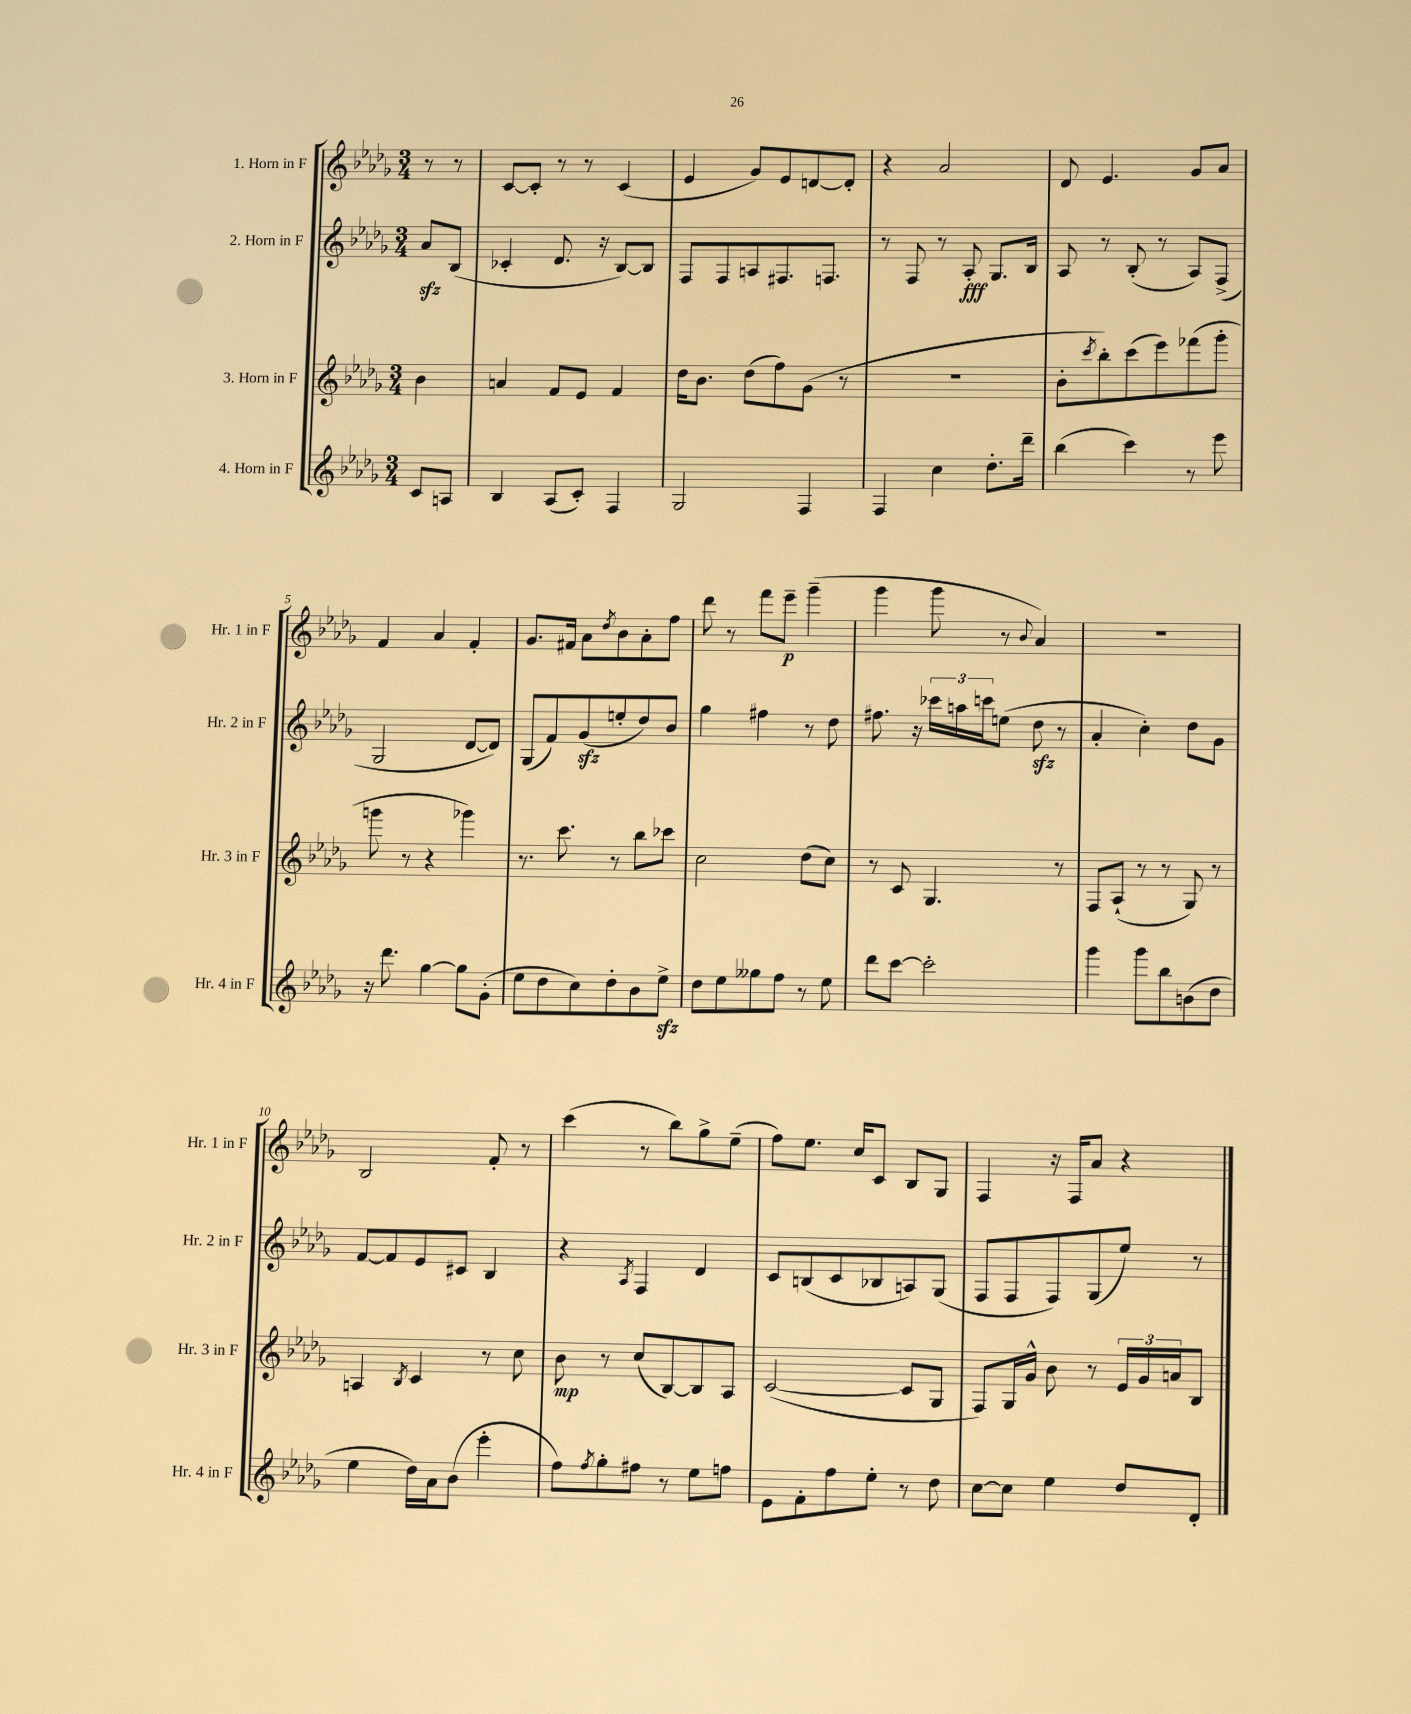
<<
\new StaffGroup <<
\new Staff = "s0" \with { instrumentName = "1. Horn in F" shortInstrumentName = "Hr. 1 in F" } {
    \clef treble \key des \major \numericTimeSignature \time 3/4 \partial 4
    r8 r8 |
    c'8~ c'8-. r8 r8 c'4( |
    ees'4 ges'8) ees'8 d'8~ d'8-. |
    r4 aes'2 |
    des'8 ees'4. ges'8 aes'8 |
    f'4 aes'4 f'4-. |
    ges'8. fis'16 aes'8 \acciaccatura { des''8 } bes'8 aes'8-. f''8 |
    des'''8 r8 f'''8 ees'''8--\p ges'''4--( |
    ges'''4 ges'''8 r8 \appoggiatura { bes'8 } aes'4) |
    R2. |
    bes2 f'8-. r8 |
    c'''4( r8 bes''8) ges''8-> ees''8--( |
    f''8) ees''8. c''16 c'8 bes8 ges8 |
    f4 r16 f16 aes'8 r4 \bar "|." |
}
\new Staff = "s1" \with { instrumentName = "2. Horn in F" shortInstrumentName = "Hr. 2 in F" } {
    \clef treble \key des \major \numericTimeSignature \time 3/4 \partial 4
    aes'8\sfz bes8( |
    ces'4-. des'8. r16 bes8~) bes8 |
    f8 f8 a8 fis8. f8. |
    r8 f8 r8 aes8-.\fff ges8. bes16 |
    aes8 r8 bes8-.( r8 aes8) f8->( |
    ges2 des'8~ des'8) |
    ges8( f'8) ges'8\sfz( e''8-. des''8) bes'8 |
    ges''4 fis''4 r8 des''8 |
    fis''8. r16 \tuplet 3/2 { ces'''16 a''16 c'''16 } e''8( des''8\sfz r8 |
    aes'4-. c''4-.) des''8 ges'8 |
    f'8~ f'8 ees'8 cis'8 bes4 |
    r4 \acciaccatura { aes8 } f4 des'4 |
    c'8 b8( c'8 bes8 a8) ges8( |
    f8 f8 f8) ges8( ees''8) r8 \bar "|." |
}
\new Staff = "s2" \with { instrumentName = "3. Horn in F" shortInstrumentName = "Hr. 3 in F" } {
    \clef treble \key des \major \numericTimeSignature \time 3/4 \partial 4
    bes'4 |
    a'4 f'8 ees'8 f'4 |
    des''16 bes'8. des''8( f''8) ges'8( r8 |
    R2. |
    bes'8-. \acciaccatura { c'''8 } bes''8-.) c'''8( ees'''8) fes'''8( ges'''8-. |
    g'''8 r8 r4 ges'''4) |
    r8. c'''8. r8 bes''8 ces'''8 |
    c''2 des''8( c''8) |
    r8 c'8 ges4. r8 |
    f8 aes8-!( r8 r8 ges8) r8 |
    a4 \acciaccatura { bes8 } c'4 r8 c''8 |
    bes'8\mp r8 c''8( bes8~) bes8 aes8 |
    c'2~( c'8 ges8 |
    f8) ges16 ges'16-^ bes'8 r8 \tuplet 3/2 { ees'16 ges'16 a'16 } bes8 \bar "|." |
}
\new Staff = "s3" \with { instrumentName = "4. Horn in F" shortInstrumentName = "Hr. 4 in F" } {
    \clef treble \key des \major \numericTimeSignature \time 3/4 \partial 4
    c'8 a8 |
    bes4 aes8( c'8-.) f4 |
    ges2 f4 |
    f4 c''4 des''8.-. des'''16-- |
    bes''4( c'''4) r8 ees'''8 |
    r16 des'''8. ges''4~ ges''8 ges'8-.( |
    ees''8 des''8 c''8) des''8-. bes'8 ees''8->\sfz |
    des''8 ees''8 geses''8 f''8 r8 ees''8 |
    des'''8 c'''8~ c'''2-. |
    ges'''4 ges'''8 bes''8 b'8( des''8 |
    ees''4 des''16) aes'16 bes'8( ees'''4-. |
    f''8) \acciaccatura { f''8 } ges''8-. fis''8 r8 ees''8 f''8 |
    ees'8 f'8-. f''8 ees''8-. r8 des''8 |
    c''8~ c''8 ees''4 des''8 des'8-. \bar "|." |
}
>>
>>
